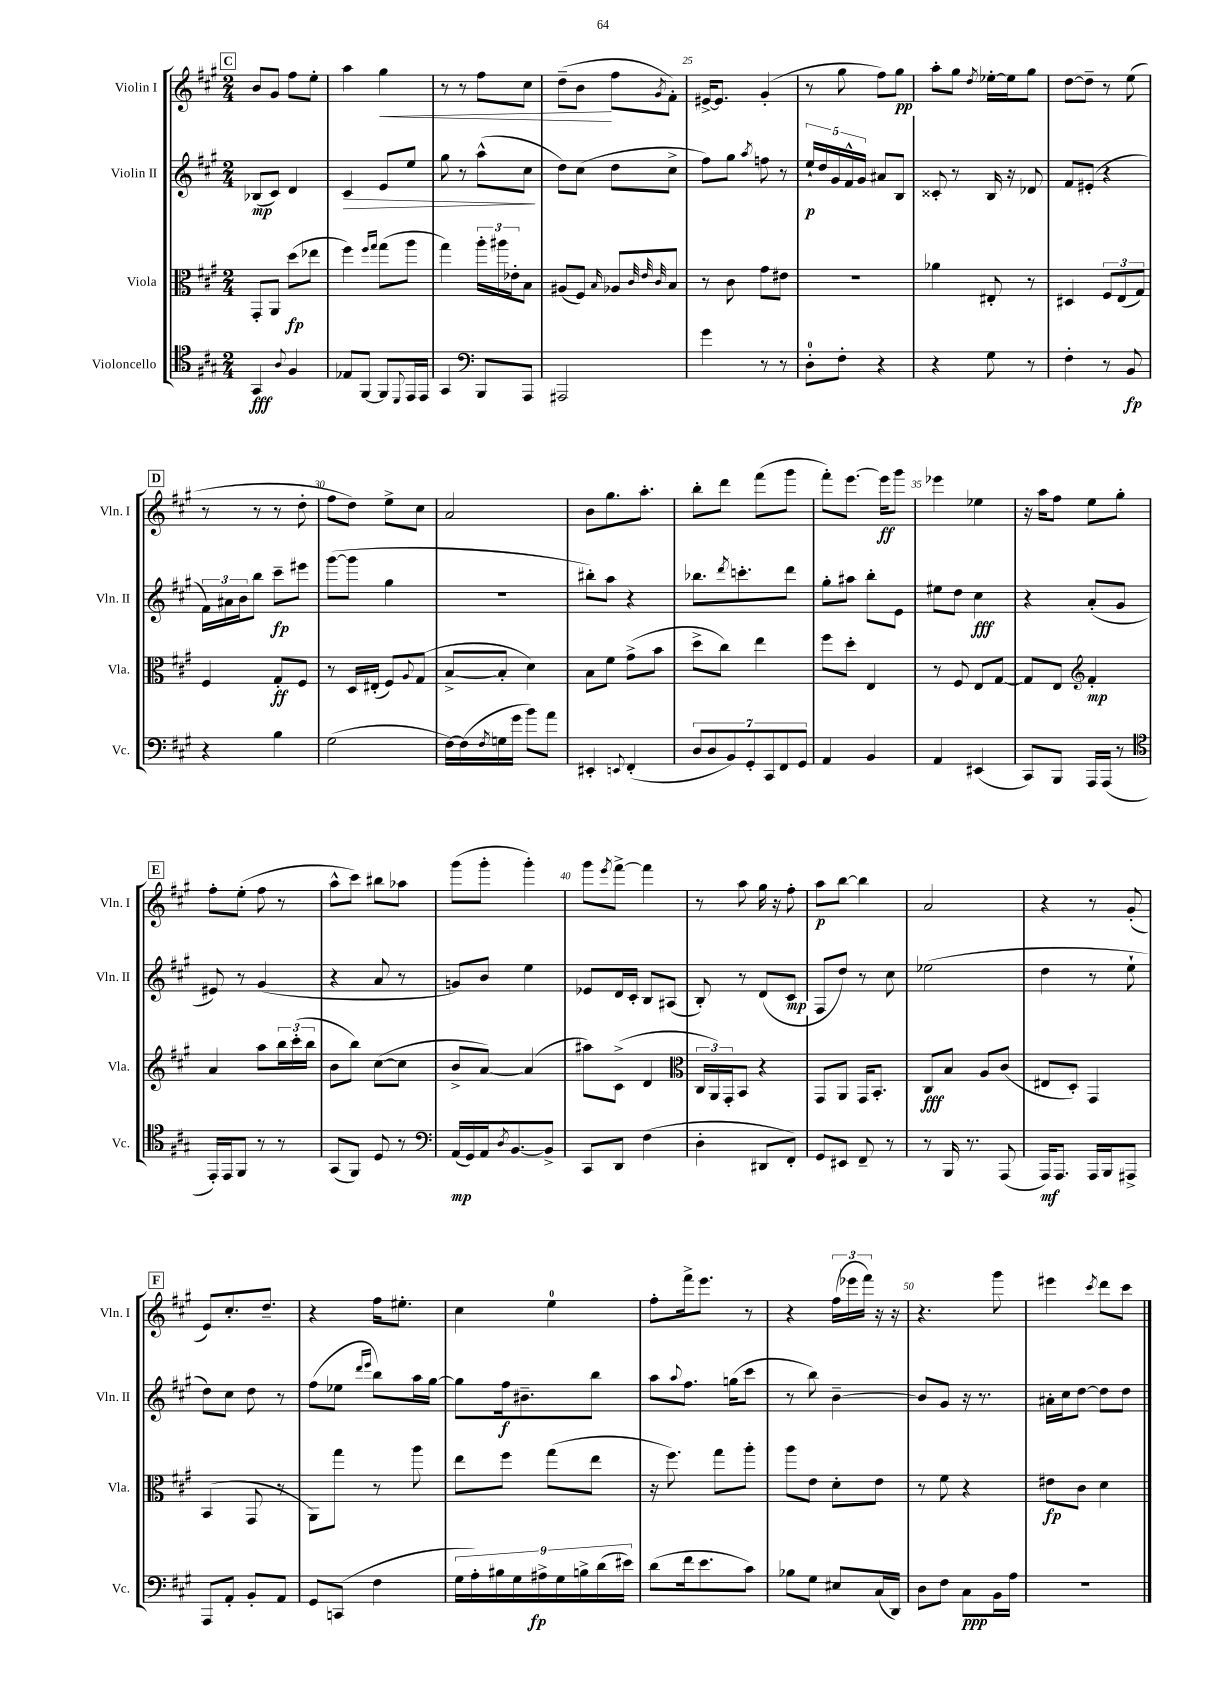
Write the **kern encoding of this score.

**kern	**kern	**kern	**kern
*staff4	*staff3	*staff2	*staff1
*clefC4	*clefC3	*clefG2	*clefG2
*k[f#c#g#]	*k[f#c#g#]	*k[f#c#g#]	*k[f#c#g#]
*M2/4	*M2/4	*M2/4	*M2/4
4GG#	8GG#'	(8B-	8b
.	8AA	8c#)	8g#
8qqA	.	.	.
4F#	(8dd	4d	8ff#
.	8ee-	.	8ee'
=	=	=	=
8E-	4ff#)	4c#	4aa
[8FF#	.	.	.
.	16qqff#	.	.
.	16qqgg#	.	.
8FF#]	(8gg#	8e	4gg#
8qqDD	.	.	.
16EE	8aa	8ee	.
16EE	.	.	.
=	=	=	=
4GG#	4gg#)	8gg#	8r
.	.	8r	8r
*clefF4	*	*	*
8BBB	24aa'	(8aa^^	8ff#
.	24aa#	.	.
.	24e-'	.	.
8AAA	8B	8cc#	8cc#
=	=	=	=
2AAA#	(8A#	8dd)	(8dd~
.	8F#)	(8cc#	8b
.	16qqB	.	.
.	8A-	8dd	8ff#
.	32qqc#	.	.
.	32qqe	.	.
.	32qqc#	.	8qg#
.	8B	8cc#^	8f#')
=	=	=	=
4g#	8r	8ff#)	[16e#^
.	.	.	8.e#]
.	8c#	8gg#	.
.	.	8qaa	.
8r	8g#	8ff	(4g#'
8r	8e#	8r	.
=	=	=	=
8D'	2r	20ee`	8r
.	.	20dd	.
.	.	20g#	.
8F#'	.	.	8gg#
.	.	20f#^^	.
.	.	20g#	.
4r	.	8a#	8ff#)
.	.	8B	8gg#
=	=	=	=
4r	4a-	8c##'	8aa'
.	.	8r	8gg#
.	.	.	8qdd
8G#	8E#'	16B	[16ee-'
.	.	16r	16ee-]
8r	8r	8d-	8gg#
=	=	=	=
4F#'	4D#	8f#	[8dd
.	.	(8e#'	8dd~]
8r	12F#	4r	8r
.	(12E	.	.
8BB	.	.	(8ee
.	12G#)	.	.
=	=	=	=
4r	4F#	24f#)	8r
.	.	24a#	.
.	.	24b	.
.	.	8bb	8r
4B	8G#'	8ccc#~	8r
.	8F#	8eee#	8dd'
=	=	=	=
(2G#	8r	([8ggg#	8ff#
.	16D	8ggg#]	8dd)
.	(16E#'	.	.
.	8F#)	4gg#	8ee^
.	8qqA	.	.
.	(8G#	.	8cc#
=	=	=	=
[16F#)	[8B^	2r	2a
(16F#]	.	.	.
8qF#	.	.	.
16G	8B']	.	.
16g#	.	.	.
8b)	4d)	.	.
8a	.	.	.
=	=	=	=
4EE#'	8B	8bb#')	8b
.	8f#	8aa	8.gg#
8qqEE	.	.	.
(4FF#'	(8g#^	4r	.
.	.	.	8.aa'
.	8b	.	.
=	=	=	=
14D	8dd^	8.bb-	8bb'
14D	.	.	.
.	8cc#)	.	8ddd
14BB)	.	.	.
.	.	8qddd	.
.	.	8.ccc'	.
14GG#'	.	.	.
.	4ee	.	(8fff#
14CC#	.	.	.
14FF#	.	.	.
.	.	8ddd	8ggg#
14GG#	.	.	.
=	=	=	=
4AA	8ff#	8gg#'	8fff#')
.	8dd'	8aa#	[8.eee
4BB	4E	8bb'	.
.	.	.	16eee]
.	.	8e	8ggg#
=	=	=	=
4AA	8r	8ee#	4eee-
.	8F#	8dd	.
(4EE#	8E	4cc#	4ee-
.	[8G#	.	.
=	=	=	=
8CC#)	8G#]	4r	16r
.	.	.	16aa
8BBB	8E	.	8ff#
*	*clefG2	*	*
16AAA	4f#'	(8a'	8ee
(16AAA	.	.	.
8r	.	8g#	8gg#'
=	=	=	=
*clefC4	*	*	*
16EE')	4a	8e#)	8ff#'
16EE	.	.	.
8FF#	.	8r	(8ee'
8r	8aa	(4g#	8ff#
8r	24bb	.	8r
.	(24ccc#'	.	.
.	24bb	.	.
=	=	=	=
(8GG#	8b	4r	8aa^^
8FF#)	8bb)	.	8ccc#)
8D	([8cc#	8a	8bb#
8r	8cc#]	8r	8aa-
=	=	=	=
*clefF4	*	*	*
(16AA	8b^	8g)	(8ggg#
16GG#)	.	.	.
16AA	[8a)	8b	8ggg#'
8qD	.	.	.
[8.BB	.	.	.
.	(4a]	4ee	4ggg#')
8BB^]	.	.	.
=	=	=	=
8CC#	8aa#)	8e-	8ggg#
.	.	.	8qeee
8DD	(8c#^	16d	[8fff#^
.	.	16c#'	.
(4F#	4d	8B	4fff#]
.	.	(8A#	.
=	=	=	=
*	*clefC3	*	*
4D'	24C#	8B')	8r
.	24AA)	.	.
.	24GG#'	.	.
.	8BB	8r	8aa
8DD#	4r	(8d	16gg#
.	.	.	16r
8FF#')	.	8c#	8ff#'
=	=	=	=
8GG#	8GG#	8F#	8aa
8EE#	8AA	8dd)	[8bb
8FF#~	16GG#	8r	4bb]
.	8.BB'	.	.
8r	.	8cc#	.
=	=	=	=
8r	8C#	(2ee-	2a
16BBB	8B	.	.
8.r	.	.	.
.	8A	.	.
(8AAA	(8c#	.	.
=	=	=	=
16AAA)	8E#	4dd	4r
8.AAA	.	.	.
.	8D')	.	.
16AAA	4GG#	8r	8r
16BBB	.	.	.
8AAA#^	.	8ee`	(8g#'
=	=	=	=
8AAA	(4BB	8dd)	8e)
8AA'	.	8cc#	8.cc#'
8BB'	8GG#	8dd	.
.	.	.	8.dd~
8AA	8r	8r	.
=	=	=	=
8GG#	8AA)	(8ff#	4r
(8CC	8gg#	8ee-	.
.	.	16qqddd	.
.	.	16qqeee	.
4F#	8r	8bb)	16ff#
.	.	.	8.ee#'
.	8aa	16aa	.
.	.	[16gg#	.
=	=	=	=
18G#	8ee	8gg#]	4cc#
18A')	.	.	.
18B#	.	.	.
.	8ff#	16ff#	.
18G#	.	.	.
.	.	8.b#~	.
18A#^	.	.	.
.	(8gg#	.	4ee
18G#	.	.	.
18B^	.	.	.
.	8ee	8bb	.
(18d	.	.	.
18e#)	.	.	.
=	=	=	=
(8d	16r	8aa	8ff#'
.	8.ff#)	.	.
.	.	8qqaa	.
16f#	.	8.ff#	16fff#^
8.e	.	.	8.eee
.	8gg#	.	.
.	.	(16gg	.
8c#)	8aa'	8ccc#	8r
=	=	=	=
8B-	8aa	8r	4r
8G#	8e	8bb)	.
8E#	8d'	[4b~	(24ff#
.	.	.	24eee-
.	.	.	24fff#)
(16C#	8e	.	16r
16DD)	.	.	16r
=	=	=	=
8D	8r	8b]	4.r
8F#	8f#	8g#	.
8C#	4r	16r	.
.	.	8.r	.
16BB	.	.	8ggg#
16A	.	.	.
=	=	=	=
2r	8e#	16a#'	4eee#
.	.	16cc#	.
.	8c#	[8dd	.
.	.	.	8qccc#
.	4d	8dd]	8ddd
.	.	8dd	8ccc#
==	==	==	==
*-	*-	*-	*-
